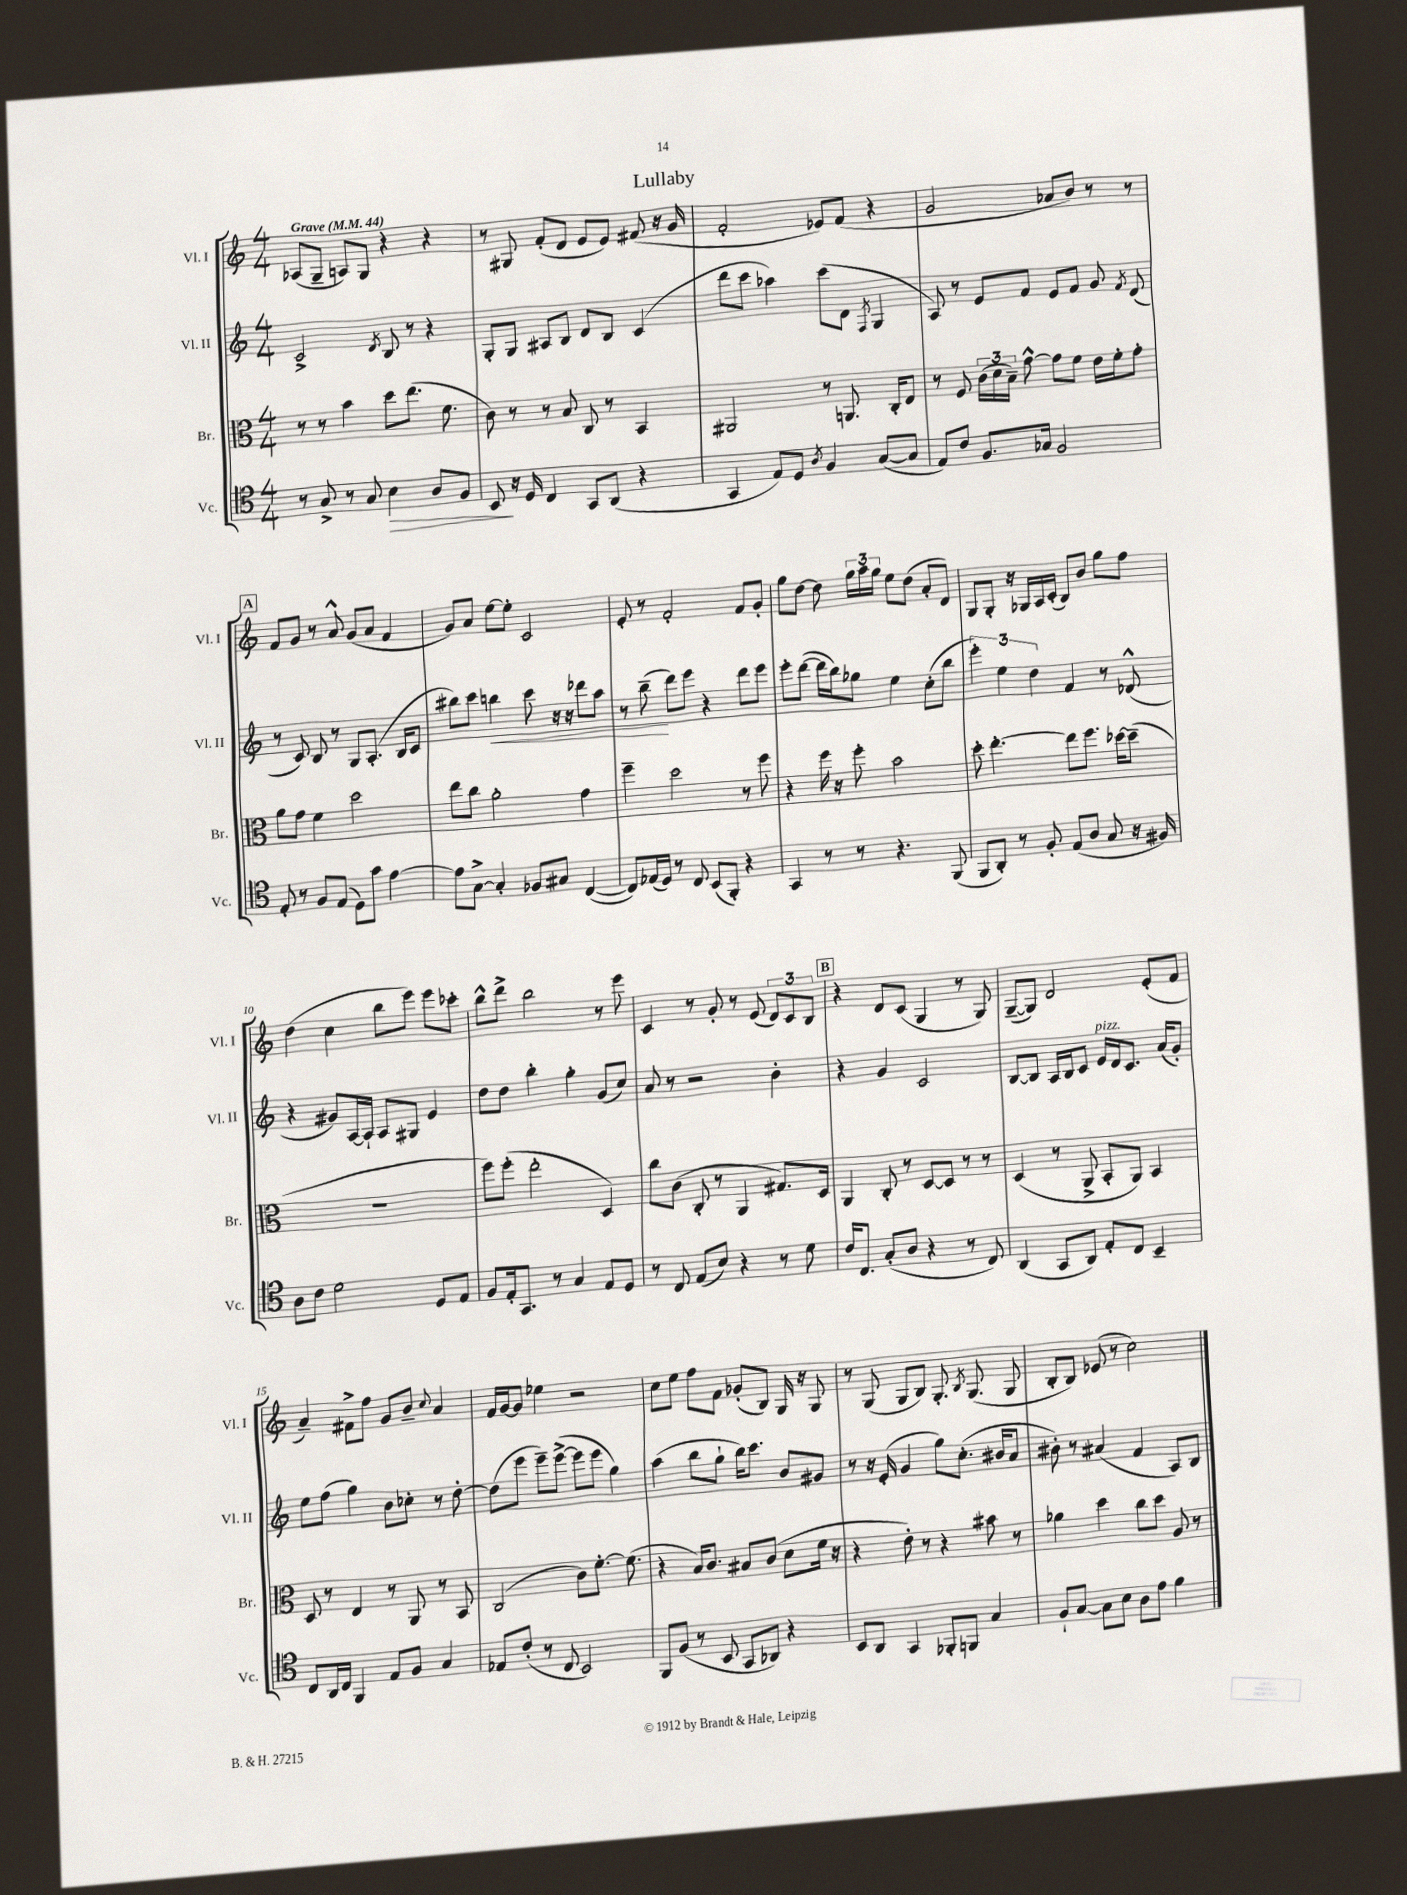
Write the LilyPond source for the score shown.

\header { title = "Lullaby" }
<<
\new StaffGroup <<
\new Staff = "s0" \with { instrumentName = "Vl. I" shortInstrumentName = "Vl. I" } {
    \clef treble \key c \major \numericTimeSignature \time 4/4 \tempo "Grave" 4 = 44
    \autoBeamOff aes8[( g8]-- a8[) g8] r4 r4 |
    r8 gis8 f'8[-.( d'8] e'8[ e'8]) fis'8( r16 g'16 |
    f'2-. ees'8[) f'8]( r4 |
    g'2 aes'8[ b'8]) r8 r8 |
    \mark \markup { \box "A" } f'8[ g'8] r8 a'8-^ g'8[( a'8] f'4 |
    g'8[) a'8] e''8[~ e''8]-. c'2 |
    e'8-. r8 f'2-. f'8[ g'8]-. |
    g''8[ d''8]~ d''8 \tuplet 3/2 { g''16[ a''16 g''16] } e''8[ d''8]( a'8[-. d'8]) |
    g8[ g8]-. r16 ges16[ a16 c'16]-.( b8[) b'8] g''8[ f''8] |
    d''4( c''4 b''8[ e'''8]) e'''8[ ces'''8]-. |
    b''8[-^ d'''8]-> b''2 r8 e'''8 |
    c'4 r8 g'8-. r8 e'8( \tuplet 3/2 { d'8[) c'8 b8] } |
    \mark \markup { \box "B" } r4 d'8[ c'8]( g4 r8 g8) |
    g8[~--( g8]) d'2 e'8[-.( f'8] |
    a'4--) fis'8[-> f''8] g'8[ b'8]-- \appoggiatura { c''8 } a'4 |
    f'16[ g'16~ g'8] ees''4 r2 |
    c''8[ e''8] f''8[ f'8] ges'8[-.( b8]) g16 r16 g8 |
    r8 g8( g8[ b8]) g8.-. \acciaccatura { b8 } g8.( g8 |
    b8[-. b8]) ees'8( r8 c''2) \bar "|." |
}
\new Staff = "s1" \with { instrumentName = "Vl. II" shortInstrumentName = "Vl. II" } {
    \clef treble \key c \major \numericTimeSignature \time 4/4
    \autoBeamOff c'2-> \acciaccatura { d'8 } b8 r8 r4 |
    g8[-. g8] ais8[ b8] d'8[ b8] c'4( |
    d'''8[ c'''8] aes''4) c'''8[( d'8] \acciaccatura { f8 } g4 |
    a8) r8 e'8[ f'8] e'8[ f'8] g'8 \acciaccatura { f'8 } d'8( |
    \mark \markup { \box "A" } r8 c'8) b8 r8 g8[ a8.]-.( b16[ c'8] |
    bis''8[) c'''8] b''4\< c'''8 r16 r16 des'''8[ a''8] |
    r8 b''8--\!( d'''8[) e'''8] r4 d'''8[ e'''8] |
    e'''8[-. d'''8]~( d'''16[ b''16) ges''8] e''4 c''8[-.( b''8] |
    \tuplet 3/2 { e'''4-.) e''4 d''4 } f'4 r8 des'8-^( |
    r4 gis'8[) a16~ a16]-! a8[ gis8] e'4 |
    d''8[ d''8] b''4-. g''4-. g'8[( c''8]) |
    a'8 r8 r2 b'4-. |
    \mark \markup { \box "B" } r4 g'4 c'2 |
    b8[~ b8] a16[ b16 c'8] e'16[^\markup { \italic "pizz." } d'16 c'8.] a'16[( g'8]-.) |
    e''8[ f''8]( g''4) b'8[ ces''8]-. r8 d''8~-. |
    d''8[( e'''8] e'''8[--) e'''8]~->( e'''8[ e'''8] g''4) |
    a''4( b''8[ g''8]-! b''16[) c'''8.] b'8[ gis'8] |
    r8 r16 e'16-.( g'4 g''8[) c''8.]-.( bis'16[ a'8] |
    bis'8-.) r8 ais'4( f'4 a8[) b8] \bar "|." |
}
\new Staff = "s2" \with { instrumentName = "Br." shortInstrumentName = "Br." } {
    \clef alto \key c \major \numericTimeSignature \time 4/4
    \autoBeamOff r8 r8 b'4 d''8[ e''8.]( f'8. |
    c'8) r8 r8 b8 c8 r8 b,4 |
    ais,2 r8 a,8. c16[-. e8] |
    r8 f8 \tuplet 3/2 { c'16[( d'16 b16]--) } g'8~-^ g'8[ f'8] e'16[ f'16-. g'8]-. |
    \mark \markup { \box "A" } a'8[ g'8] f'4 d''2 |
    e''8[ c''8] a'2-. g'4 |
    f''4-- d''2 r8 f''8 |
    r4 f''16 r16 f''8-. b'2 |
    d''8-. e''4.~-. e''8[ f''8.] des''16[~ des''8]--( |
    R1 |
    f''8[) f''8]-.( e''2-. d4) |
    c''8[ c'8]( c8-. r8 a,4 gis8.[) d16] |
    \mark \markup { \box "B" } a,4 c8-. r8 d8[~ d8] r8 r8 |
    d4( r8 a,8-> b,8[-. a,8]) b,4 |
    d8 r8 e4 r8 a,8 r8 b,8 |
    c2( c'8[) f'8.]~-. f'8.( |
    r4 b16[) c'8.] bis8[ c'8]( d'8[ f'16] r16 |
    r4 e'8-.) r8 r4 bis'8 r8 |
    aes'4 d''4 c''8[ d''8] a8 r8 \bar "|." |
}
\new Staff = "s3" \with { instrumentName = "Vc." shortInstrumentName = "Vc." } {
    \clef tenor \key c \major \numericTimeSignature \time 4/4
    \autoBeamOff r8 g8-> r8 g8 b4\> a8[ f8] |
    b,8\! r16 d16 c4 g,8[ a,8]( r4 |
    g,4 e8[) d8] \acciaccatura { a8 } f4 g8[~( g8] |
    e8[) c'8] f8.[ ges16] f2 |
    \mark \markup { \box "A" } e8-. r8 f8[ e8]( d8[) g'8] e'4~ |
    e'8[ g8]~-> g4-. fes8[ gis8] c4~( |
    c8[) ees16( d16]) r8 c8 b,8[( f,8]-.) r4 |
    g,4 r8 r8 r4. f,8( |
    f,8[ a,8]-.) r8 f8-. e8[( a8] g8 r16 fis16) |
    a8[ c'8] d'2 d8[ e8] |
    f8[ e16-. g,8.] r8 g4 e8[ d8] |
    r8 c8 e8[( b8]) r4 r8 d'8 |
    \mark \markup { \box "B" } c'16[ c8.] g8[-.( a8] r4 r8 c8) |
    a,4( g,8[ a,8]) e8[-. c8] b,4-- |
    c8[ a,16 c16] f,4 e8[ f8] g4 |
    ees8[ c'8]-.( r8 c8 b,2) |
    f,8[ f8]( r8 b,8 g,8[ aes,8]) r4 |
    b,8[ a,8] g,4 fes,8[-. f,8] g4 |
    f8[-! g8]~ g8[ b8] a8[ e'8] f'4 \bar "|." |
}
>>
>>
